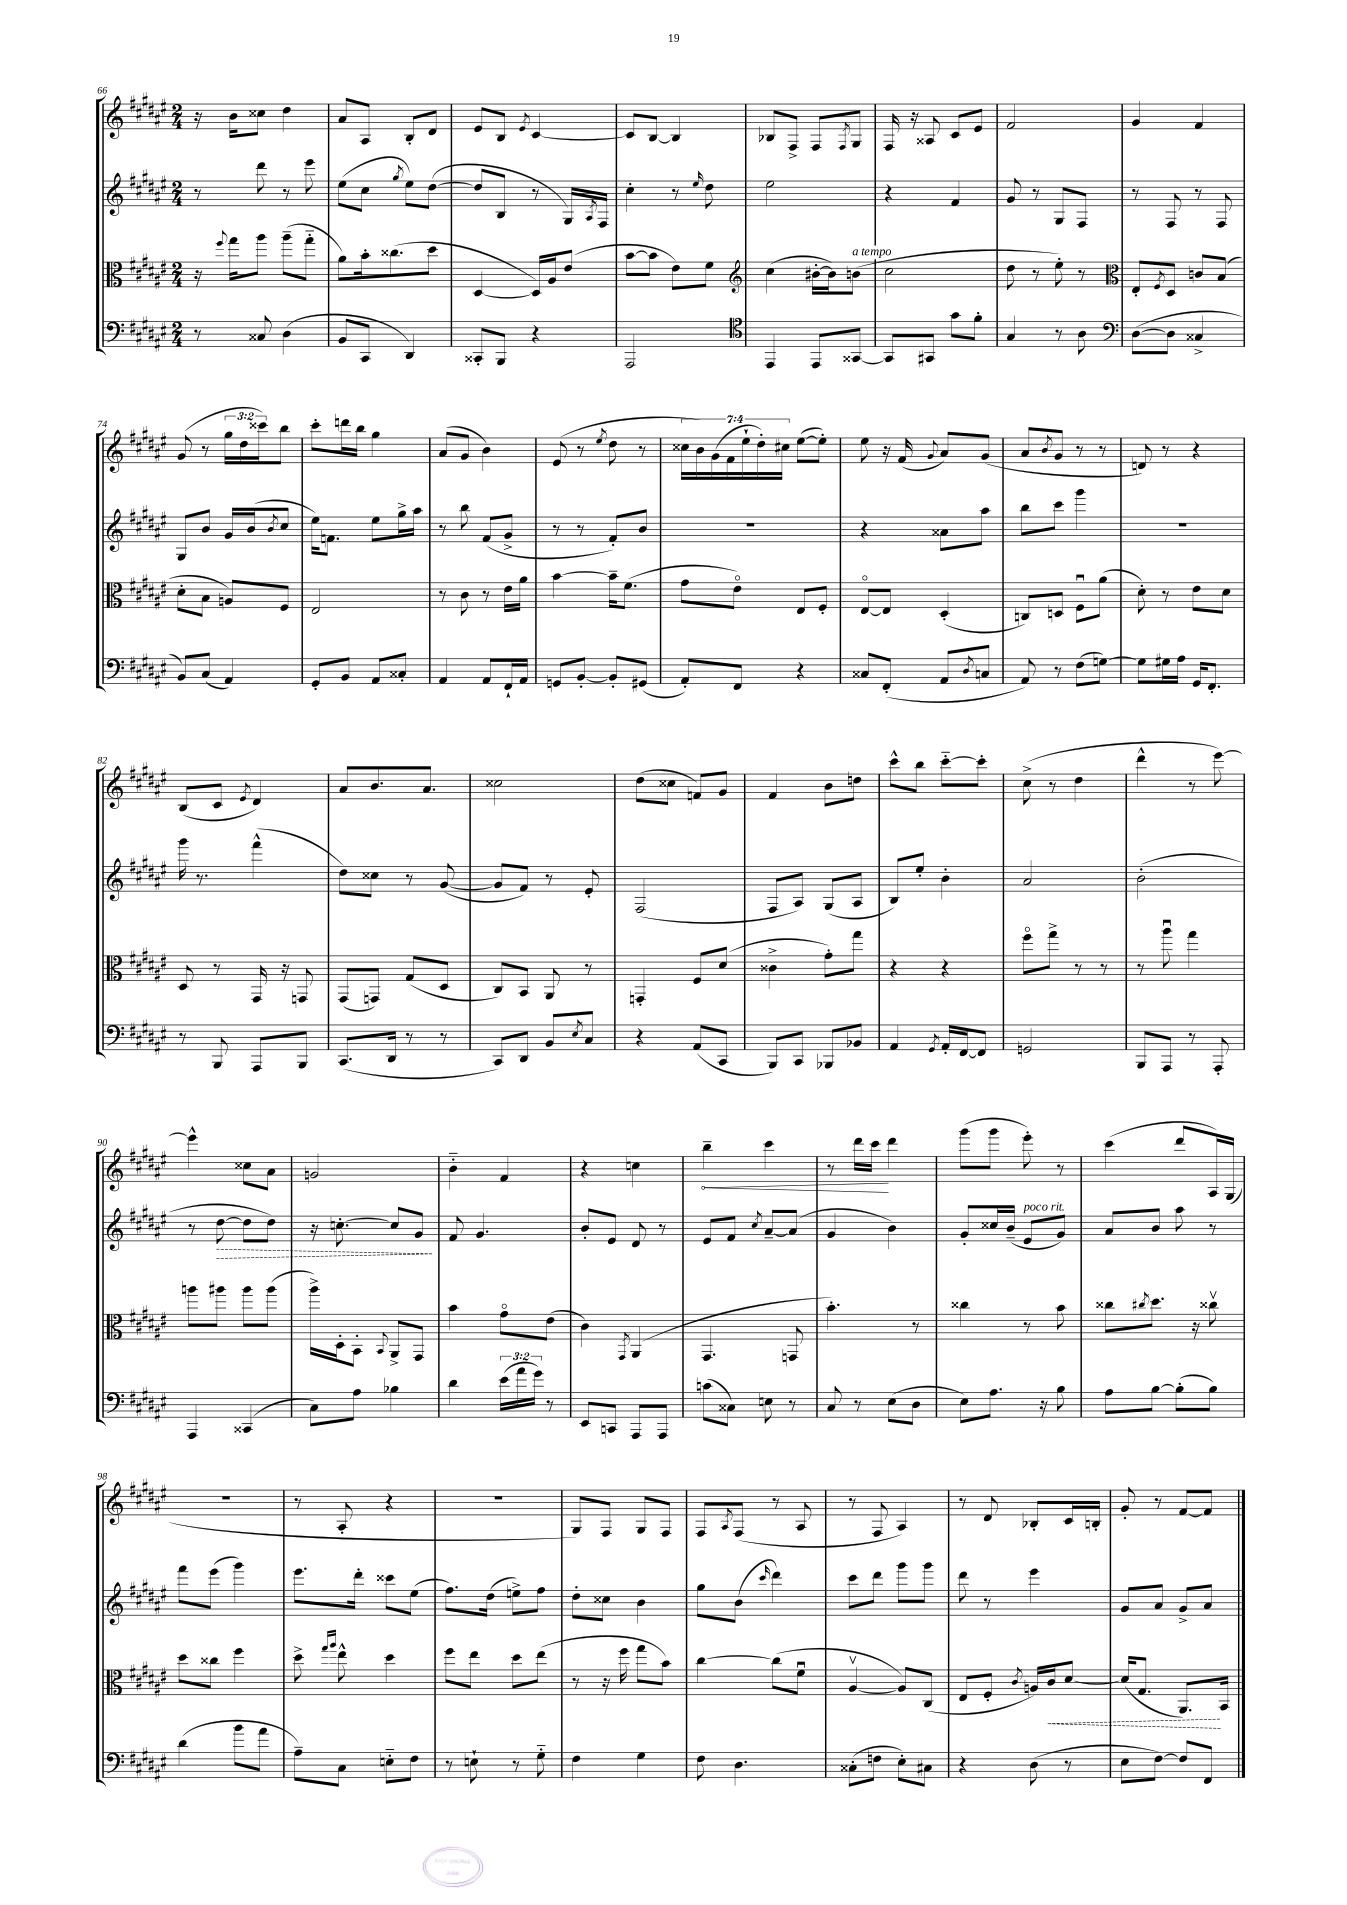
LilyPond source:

<<
\new StaffGroup <<
\new Staff = "s0" {
    \clef treble \key fis \major \numericTimeSignature \time 2/4 \override Staff.TupletNumber.text = #tuplet-number::calc-fraction-text
    r16 b'16 cisis''8 dis''4 |
    ais'8 ais8 b8-. dis'8 |
    eis'8 b8 \acciaccatura { eis'8 } cis'4~ |
    cis'8 b8~ b4 |
    bes8 fis8-> fis8 \acciaccatura { fis8 } gis8 |
    fis16 r16 aisis8 cis'8 eis'8 |
    fis'2 |
    gis'4 fis'4 |
    gis'8( r8 \tuplet 3/2 { gis''16 dis''16 cisis'''16) } b''8 |
    cis'''8-. d'''16 b''16 gis''4 |
    ais'8( gis'8 b'4) |
    eis'8( r8 \acciaccatura { eis''8 } dis''8 r8 |
    \tuplet 7/4 { cisis''16 b'16) gis'16( fis'16 eis''16-! dis''16-.) cis''16 } eis''8~( eis''8-.) |
    eis''8 r16 fis'16( \appoggiatura { gis'8 } ais'8) gis'8( |
    ais'8 \acciaccatura { b'8 } gis'8 r8 r8 |
    d'8) r8 r4 |
    b8( cis'8 \acciaccatura { eis'8 } dis'4) |
    ais'8 b'8. ais'8. |
    cisis''2 |
    dis''8( cisis''8 f'8) gis'8 |
    fis'4 b'8 d''8 |
    cis'''8-^ b''8 cis'''8~-_ cis'''8-. |
    cis''8->( r8 dis''4 |
    dis'''4-^ r8 eis'''8~) |
    eis'''4-^ cisis''8 ais'8 |
    g'2 |
    b'4-_ fis'4 |
    r4 c''4 |
    \once \override Hairpin.circled-tip = ##t b''4--\< cis'''4 |
    r8 dis'''16 cis'''16\! dis'''4 |
    gis'''8( gis'''8 eis'''8-.) r8 |
    cis'''4( dis'''8 ais16) gis16( |
    R2 |
    r8 ais8-. r4 |
    r2 |
    gis8) fis8 gis8 fis8 |
    fis8 \acciaccatura { ais8 } fis8( r8 ais8 |
    r8 fis8 ais4) |
    r8 dis'8 bes8-. cis'16 b16-. |
    gis'8-. r8 fis'8~ fis'8 \bar "|." |
}
\new Staff = "s1" {
    \clef treble \key fis \major \numericTimeSignature \time 2/4
    r8 dis'''8 r8 eis'''8 |
    eis''8( cis''8 \acciaccatura { gis''8 } eis''8) dis''8~( |
    dis''8 b8 r8 gis16) \acciaccatura { ais8 } fis16 |
    cis''4-. r8 \grace { eis''16 } dis''8 |
    eis''2 |
    r4 fis'4 |
    gis'8 r8 gis8 fis8 |
    r8 fis8 r8 fis8 |
    gis8 b'8 gis'16 b'16( \acciaccatura { b'8 } cis''8 |
    eis''16) f'8. eis''8 gis''16-> ais''16 |
    r8 b''8 fis'8( gis'8-> |
    r8 r8 fis'8-.) b'8 |
    r2 |
    r4 aisis'8 ais''8 |
    b''8 cis'''8 gis'''4 |
    R2 |
    gis'''16 r8. fis'''4-^( |
    dis''8) cisis''8 r8 gis'8~( |
    gis'8 fis'8) r8 eis'8-. |
    fis2( |
    fis8 ais8) gis8( ais8 |
    b8) eis''8-. b'4-. |
    ais'2 |
    b'2-.( |
    r8 \once \override Hairpin.style = #'dashed-line dis''8~\> dis''8 dis''8) |
    r16 c''8.~-. c''8 gis'8\! |
    fis'8 gis'4. |
    b'8-. eis'8 dis'8 r8 |
    eis'8 fis'8 \acciaccatura { cis''8 } ais'8~-- ais'8( |
    gis'4 b'4) |
    gis'8-. cisis''16 b'16--( eis'8^\markup { \italic "poco rit." } gis'8) |
    ais'8 b'8 ais''8 r8 |
    fis'''8 eis'''8( gis'''4) |
    eis'''8. dis'''16-. cisis'''8 eis''8( |
    fis''8.) dis''16( e''8->) fis''8 |
    dis''8-. cisis''8 b'4 |
    gis''8 b'8( \grace { cis'''16 } dis'''4) |
    cis'''8 dis'''8 gis'''8 gis'''8 |
    dis'''8 r8 eis'''4 |
    gis'8 ais'8 gis'8-> ais'8 \bar "|." |
}
\new Staff = "s2" {
    \clef alto \key fis \major \numericTimeSignature \time 2/4
    r16 \appoggiatura { fis''8 } gis''16 ais''8 ais''8--( gis''8-_ |
    ais'8) b'16-. cisis''8.( dis''8 |
    dis4~ dis16) ais16 eis'8( |
    b'8~ b'8 eis'8) fis'8 |
    \clef treble cis''4( bis'16~-. bis'16) b'8^\markup { \italic "a tempo" }( |
    cis''2 |
    dis''8 r8 eis''8-.) r8 |
    \clef alto eis8-. \acciaccatura { fis8 } dis8 c'8 b8( |
    dis'8-. b8 a8) fis8 |
    eis2 |
    r8 cis'8 r8 eis'16 ais'16 |
    b'4~ b'16-- fis'8.( |
    gis'8 eis'8\flageolet) eis8 fis8-. |
    eis8~\flageolet eis8 dis4-.( |
    c8) d8 fis8\downbow ais'8( |
    dis'8-.) r8 eis'8 dis'8 |
    dis8 r8 gis,16 r16 g,8 |
    gis,8( g,8) gis8( dis8 |
    cis8) b,8 ais,8 r8 |
    g,4-. fis8 dis'8( |
    cisis'4-> gis'8-.) gis''8 |
    r4 r4 |
    fis''8\flageolet gis''8-> r8 r8 |
    r8 ais''8\downbow gis''4 |
    a''8 ais''8 ais''8 ais''8( |
    ais''16->) dis16-. b,8-. \appoggiatura { b,8 } ais,8-> gis,8 |
    b'4 gis'8\flageolet eis'8( |
    cis'4) \acciaccatura { gis,8 } ais,4( |
    gis,4. g,8 |
    b'4.-.) r8 |
    cisis''4 r8 b'8 |
    cisis''8 \acciaccatura { cis''8 } dis''8. r16 cisis''8\upbow |
    dis''8 cisis''8 fis''4 |
    dis''8-> \grace { gis''16 ais''16 } eis''8-^ dis''4 |
    fis''8 eis''8 dis''8 eis''8( |
    r8 r16 fis''16 gis''8 b'8) |
    cis''4~ cis''8( fis'8\downbow |
    ais4~\upbow ais8) cis8( |
    eis8 fis8-. \acciaccatura { cis'8 } a16) \once \override Hairpin.style = #'dashed-line cis'16\< dis'8~ |
    dis'16( gis8. ais,8.\!) b,16 \bar "|." |
}
\new Staff = "s3" {
    \clef bass \key fis \major \numericTimeSignature \time 2/4 \override Staff.TupletNumber.text = #tuplet-number::calc-fraction-text
    r8 cisis8 dis4( |
    b,8 cis,8 dis,4) |
    cisis,8-. b,,8 r4 |
    ais,,2 |
    \clef tenor eis,4 eis,8 gisis,8~ |
    gisis,8 gis,8 gis'8 fis'8-. |
    gis4 r8 ais8 |
    \clef bass dis8~( dis8 cisis4-> |
    b,8) cis8( ais,4) |
    gis,8-. b,8 ais,8 cisis8-. |
    ais,4 ais,8 fis,16-! ais,16 |
    g,8 b,8~-. b,8-. gis,8( |
    ais,8-.) fis,8 r4 |
    cisis8 fis,8-.( ais,8 \acciaccatura { dis8 } c8 |
    ais,8) r8 fis8( g8~) |
    g8 gis16 ais16 gis,16 fis,8.-. |
    r8 b,,8 ais,,8 b,,8 |
    cis,8.( dis,16 r8 r8 |
    cis,8) dis,8 b,8 \acciaccatura { eis8 } cis8 |
    r4 ais,8( cis,8 |
    b,,8) cis,8 bes,,8 bes,8 |
    ais,4 \acciaccatura { gis,8 } ais,16-. fis,16~ fis,8 |
    g,2 |
    b,,8 ais,,8 r8 ais,,8-. |
    ais,,4 cisis,4( |
    cis8) ais8 bes4 |
    dis'4 \tuplet 3/2 { eis'16( ais'16 gis'16) } r8 |
    eis,8 c,8 ais,,8 ais,,8 |
    c'8( cisis8) e8 r8 |
    cis8 r8 eis8( dis8 |
    eis8) ais8. r16 b8 |
    ais8 b8~ b8-.( b8) |
    dis'4( b'8 ais'8 |
    ais8--) cis8 e8-_ fis8 |
    r8 e8-! r8 gis8-_ |
    fis4 gis4 |
    fis8 dis4. |
    cisis8-.( f8 eis8-.) cis8 |
    r4 dis8( r8 |
    eis8 fis8~) fis8 fis,8 \bar "|." |
}
>>
>>
\layout { \context { \Score currentBarNumber = #66 } }
